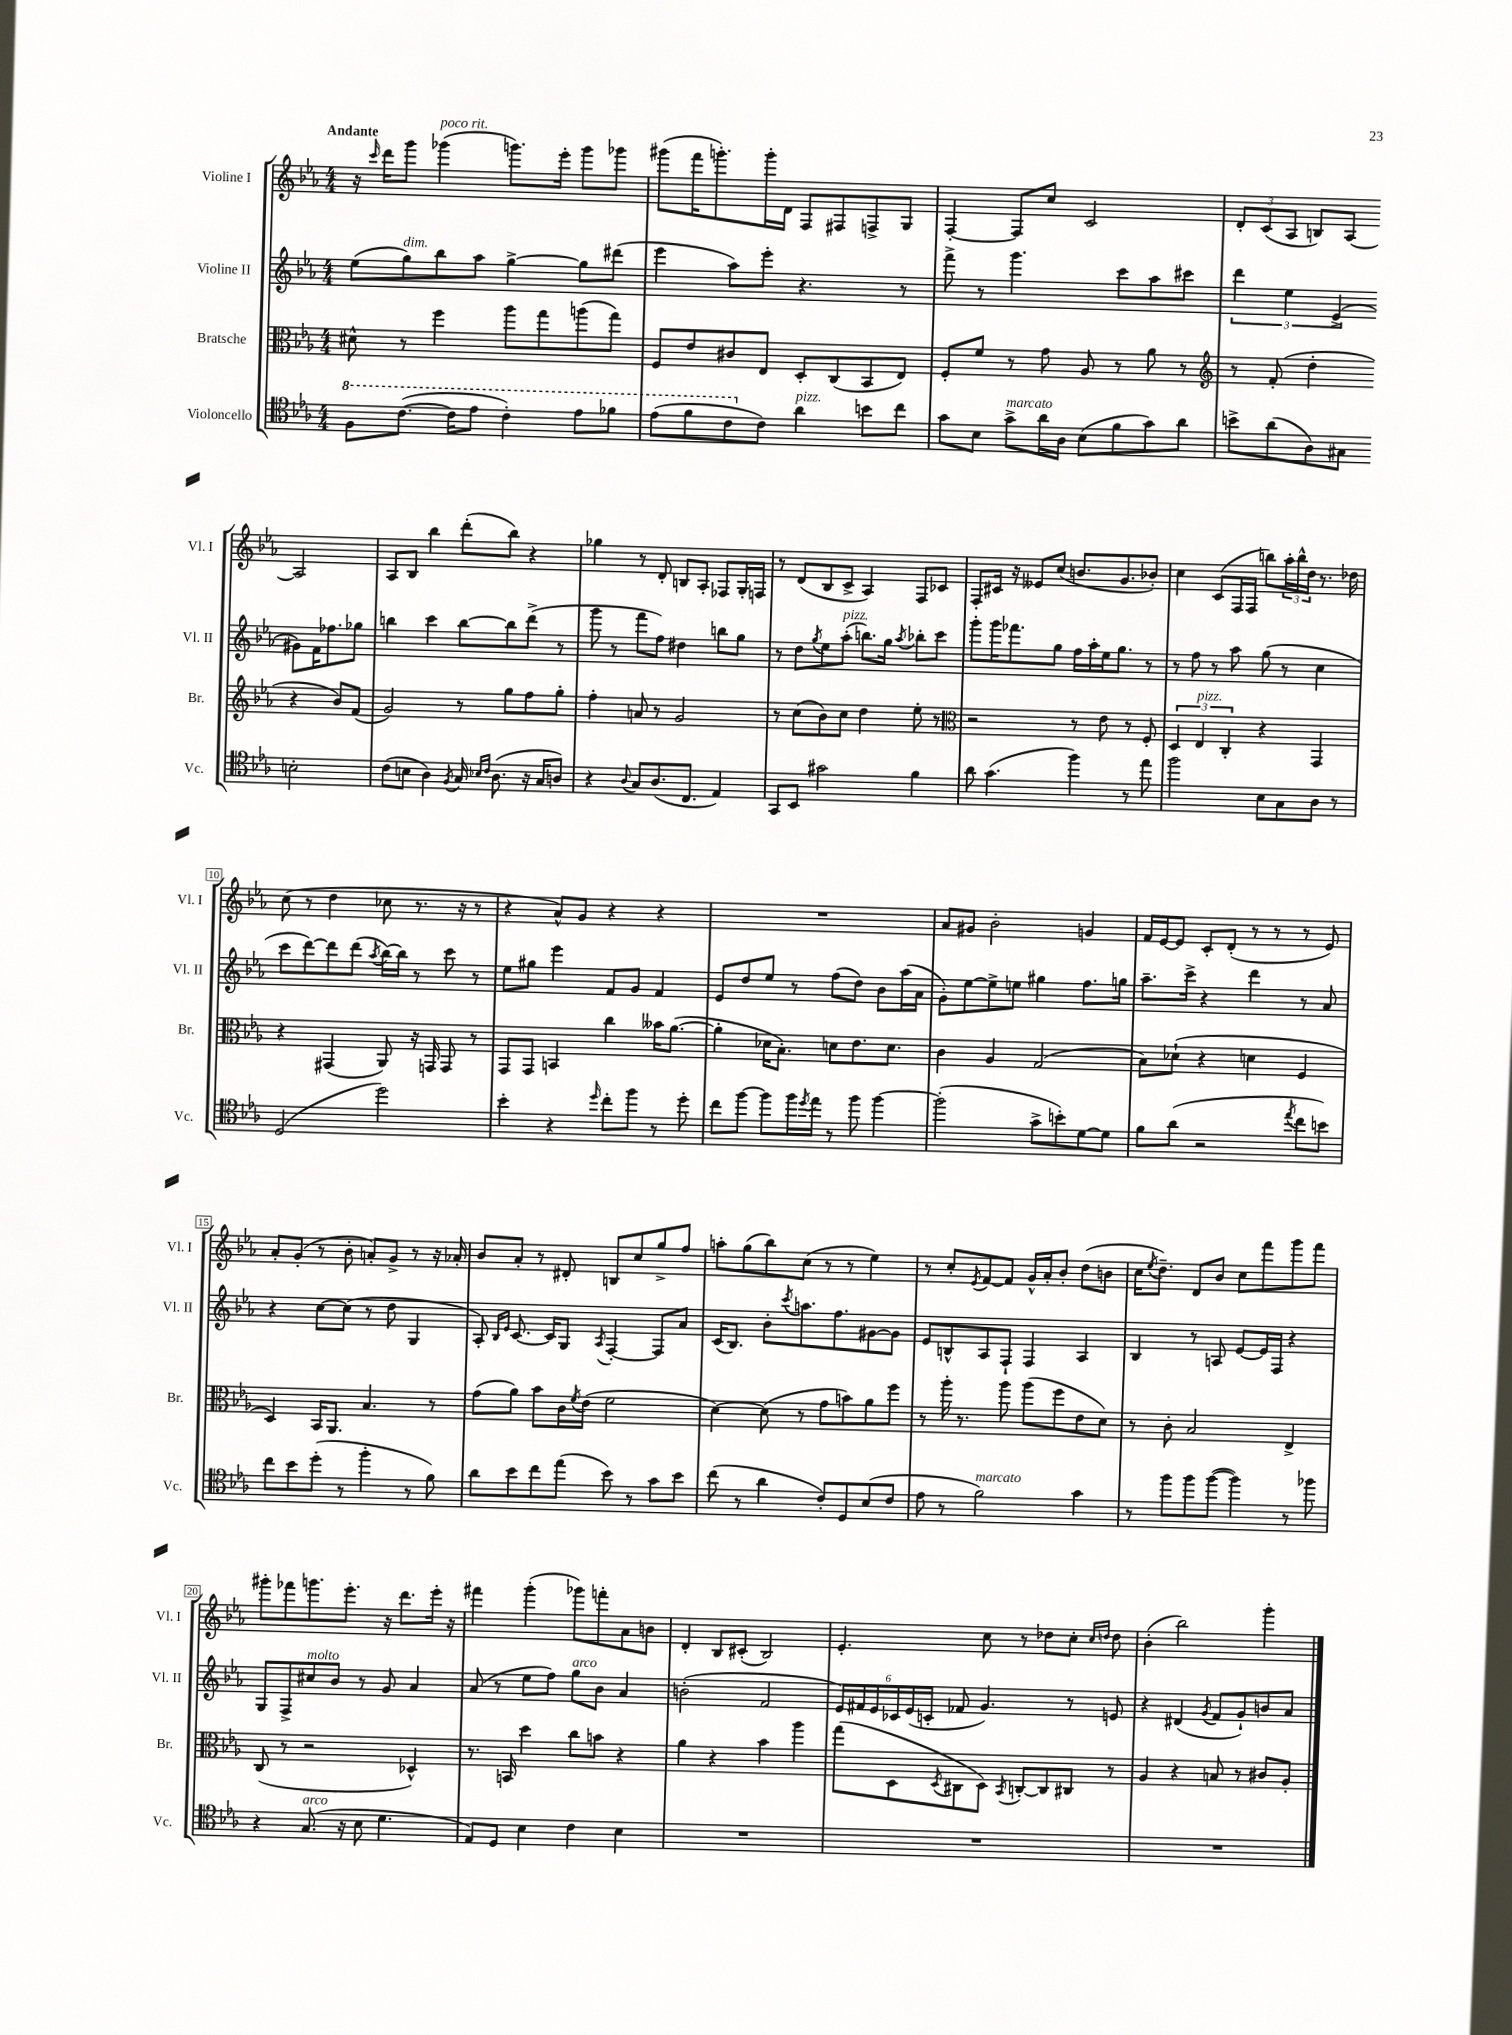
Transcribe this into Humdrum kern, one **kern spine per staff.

**kern	**kern	**kern	**kern
*staff4	*staff3	*staff2	*staff1
*clefC4	*clefC3	*clefG2	*clefG2
*k[b-e-a-]	*k[b-e-a-]	*k[b-e-a-]	*k[b-e-a-]
*M4/4	*M4/4	*M4/4	*M4/4
8f	8d#^^	(8ee-	16r
.	.	.	16qqccc
.	.	.	16ddd
([8.cc	8r	8gg)	8ggg
.	4ff	8bb-	(4ggg-
16cc]	.	.	.
8ee-	.	8aa-	.
4cc')	8aa-	[4gg^	8.ggg)
.	8gg	.	.
.	.	.	16eee-'
8ee-	(8aa	8gg]	8ggg
8ff-	8gg)	(8ddd#	8ggg-
=	=	=	=
(8ee-	8F	4eee-	(8ggg#
8ff	8e-	.	16fff
.	.	.	8.ggg')
8cc	8c#	8aa-)	.
8c)	8E-	8eee-'	16ggg'
.	.	.	16d
4a-	8D'	4.r	8F
.	(8C	.	8F#
8b	8BB-	.	8F^
8cc	8E-)	8r	8G
=	=	=	=
8g	8F'	8fff^	[4F'
8B-	8f	8r	.
8g^	8r	4.ggg	8F]
16a-	8g	.	8cc
16A-	.	.	.
(8B-	8A-	.	2c
8f	8r	8ccc	.
8g)	8a-	8aa-	.
8a-	8r	8ccc#	.
=	=	=	=
*	*clefG2	*	*
8b^	8r	6ddd	12d'
.	.	.	(12c
(8a-	(8f'	.	.
.	.	6ee-	12A-
8A-)	4dd'	.	8B)
.	.	(6e-^	.
8G#	.	.	[8A-
2B'	4r	8g#)	2A-]
.	.	16f	.
.	.	8.ff-	.
.	8b-)	.	.
.	(8f	8gg-	.
=	=	=	=
(8c	2g)	4bb	8A-
8B	.	.	8B-
4A-)	.	4ccc	4bb-
8qF	.	.	.
16G	8r	[8bb	(8ddd'
16qqB-	.	.	.
16qqc	.	.	.
(8.A-	.	.	.
.	8gg	8bb]	8bb-)
16r	8ff	(8ddd^	4r
16G	.	.	.
8A)	8gg'	8r	.
=	=	=	=
4r	4ff'	8ggg	4gg-
.	.	8r	.
8qqA-	.	.	.
8G	8a	8fff	8r
(8.A-	8r	8ff)	8d'
.	2g	4dd#	8B
8.C	.	.	.
.	.	.	8A-'
4E-)	.	8bb	8F-
.	.	8gg	16G'
.	.	.	16F
=	=	=	=
8GG	8r	8r	8r
8BB-	(8cc	8dd	(8d
.	.	8qgg	.
2g#	8b-)	8ee-	8B-
.	8cc	(8aa-'	8c^
.	4dd	8.bb)	4A-)
.	.	16gg	.
.	.	8qaa-	.
4f	8ee-'	8bb-'	8F
.	8r	8ccc	8c-
=	=	=	=
*	*clefC3	*	*
8a-	2r	8ggg'	8F'
(4.g	.	16ggg	16c#
.	.	8.fff-	16r
.	.	.	8e--
.	.	8gg	(8cc
4ff)	8r	16ff	8.b
.	.	16aa-'	.
.	8e-	16ee-	.
.	.	8.gg	8.g
8r	8r	.	.
8ee-	8F'	8r	8b-')
=	=	=	=
2ff	6D	8r	4cc
.	.	8ff	.
.	6E-	.	.
.	.	8r	(8c
.	6C'	.	.
.	.	8aa-	16F
.	.	.	16F
8B-	4r	(8gg	8bb)
8G	.	8r	24aa-'
.	.	.	24bb^^
.	.	.	24dd
8A-	4GG	4cc	8.r
8r	.	.	.
.	.	.	16dd-
=	=	=	=
(2D	4r	8ccc	(8cc
.	.	[8ddd)	8r
.	(4GG#	8ddd]	4dd
.	.	(8ddd	.
.	.	8qaa-	.
2dd)	8AA-)	[16bb-)	8cc-
.	.	16bb-]	.
.	16r	8r	8.r
.	16GG	.	.
.	8GG	8ccc	.
.	.	.	16r
.	8r	8r	8r
=	=	=	=
4b-'	8GG	8ee-	4r
.	8GG	8gg#	.
4r	4BB	4eee-	8a-^^)
.	.	.	8g
16qqdd	.	.	.
8cc'	4cc	8f	4r
8ff	.	8g	.
8r	16b--	4f	4r
.	([8.a-	.	.
8dd'	.	.	.
=	=	=	=
8cc	4a-']	8e-	1r
[8ff	.	8dd	.
8ff]	16d-	8ee-	.
.	8.B-')	.	.
16ff	.	8r	.
8qdd	.	.	.
16ee-	.	.	.
8r	8d	(8ff	.
8ff	8.e-	8dd)	.
[4ff	.	8b-	.
.	8.d	.	.
.	.	(16aa-	.
.	.	16a-	.
=	=	=	=
(2ff']	4c	8g')	8a-
.	.	[8ee-	8g#
.	4A-	8ee-^]	2b-'
.	.	8ee	.
8g^	(2G	4gg#	.
8b')	.	.	.
[8d	.	8.ff	4g
8d]	.	.	.
.	.	16gg	.
=	=	=	=
8f	8B-)	8.aa-~	16f
.	.	.	[16e-
(8a-	(8d-`	.	8e-]
.	.	16ccc^	.
2r	4r	4r	8c'
.	.	.	(8d'
.	4d	4ddd	8r
.	.	.	8r
8qee-	.	.	.
8cc	4F	8r	8r
8b)	.	8a-	8e-)
=	=	=	=
8cc	4D)	4r	8a-'
8b-	.	.	(8g'
(8dd'	16BB-	[8cc	8r
.	8.AA-	.	.
8r	.	(8cc]	8b-'
4ff'	4.B-	8r	8a')
.	.	8dd	8g^
8r	.	4G	8r
8f)	8r	.	16r
.	.	.	16a-'
=	=	=	=
8a-	(8g	8A-')	8b-
.	.	16qqB-	.
.	.	16qqe-	.
8b-	8a-)	[8.c	8a-'
8cc	8b-	.	8r
.	.	16c]	.
(8ee-	16c	8G	8d#'
.	8qf	.	.
.	(16e-	.	.
.	.	8qA-	.
8b-)	2f	[4F'	8B
8r	.	.	8cc
8g	.	8F]	8gg^
8b-	.	8a-	8ff
=	=	=	=
(8cc	[4d)	(16c	8aa'
.	.	8.B-)	.
8r	.	.	(8gg
4a-	(8d]	8b-'	8bb-)
.	.	8qccc	.
.	8r	8.aa	(8cc
8c')	8g	.	8r
.	.	8.ff	.
8D	8b)	.	8r
(8B-	8a-	[8g#	4ee-)
8c	8ff	8g#]	.
=	=	=	=
8e-	8r	8e-	8r
8r	16aa-'	8B^^	8cc'
.	8.r	.	.
.	.	.	8qe-
2f)	.	8A-	[8f
.	8aa-	8F`	8f]
.	(8aa-	4F	16g^^
.	.	.	16a-'
.	8ff	.	8b-'
4g	8e-	4A-	(8dd
.	8d)	.	8b
=	=	=	=
8r	8r	4B-	16cc
.	.	.	8qee-
.	.	.	8.dd~)
8ff	8c'	.	.
8ff	2B-	8r	8d
([8ff	.	8A	8b-
4ff])	.	[8e-	8cc
.	.	16e-]	8fff
.	.	16F	.
8r	4E-^	4r	8ggg
8ff-	.	.	8fff
=	=	=	=
4r	(8C	8G	8ggg#'
.	8r	8F^	8fff-
(8.G	2r	8cc#	8.ggg
.	.	8b-	.
16r	.	.	8.eee-'
8B-	.	8r	.
4.d	.	8g	16r
.	.	.	8.ddd
.	4D-^^)	4a-	.
.	.	.	16eee-'
.	.	.	16r
=	=	=	=
8E-)	8.r	(8a-	4fff#
8D	.	8r	.
.	16BB	.	.
4B-	4dd	8ee-	(4ggg'
.	.	8ff)	.
4c	8cc	8gg	8ggg-)
.	8b	8b-	8fff'
4B-	4r	4a-	8a-
.	.	.	8b
=	=	=	=
1r	4a-	(2b'	4d'
.	4r	.	8B-
.	.	.	(8c#'
.	4b-	2f	2B-)
.	4aa-	.	.
=	=	=	=
1r	(8gg	24e-)	4.e-'
.	.	24f#	.
.	.	24e-	.
.	8D	24c-	.
.	.	(24e-	.
.	.	24c'	.
.	8qD	.	.
.	8C#	8f-	.
.	8D)	4.g)	8cc
.	8qBB-	.	.
.	[8C'	.	8r
.	8C]	.	8dd-
.	8C#	8r	8cc'
.	.	.	16qqcc
.	.	.	16qqdd
.	8r	8e	8dd
=	=	=	=
1r	4A-	4r	(4b-'
.	4r	(4d#	2bb-)
.	.	8qg	.
.	8B	8f	.
.	8r	8g`)	.
.	8c#	8b	4ggg'
.	8A-'	8a-	.
==	==	==	==
*-	*-	*-	*-
